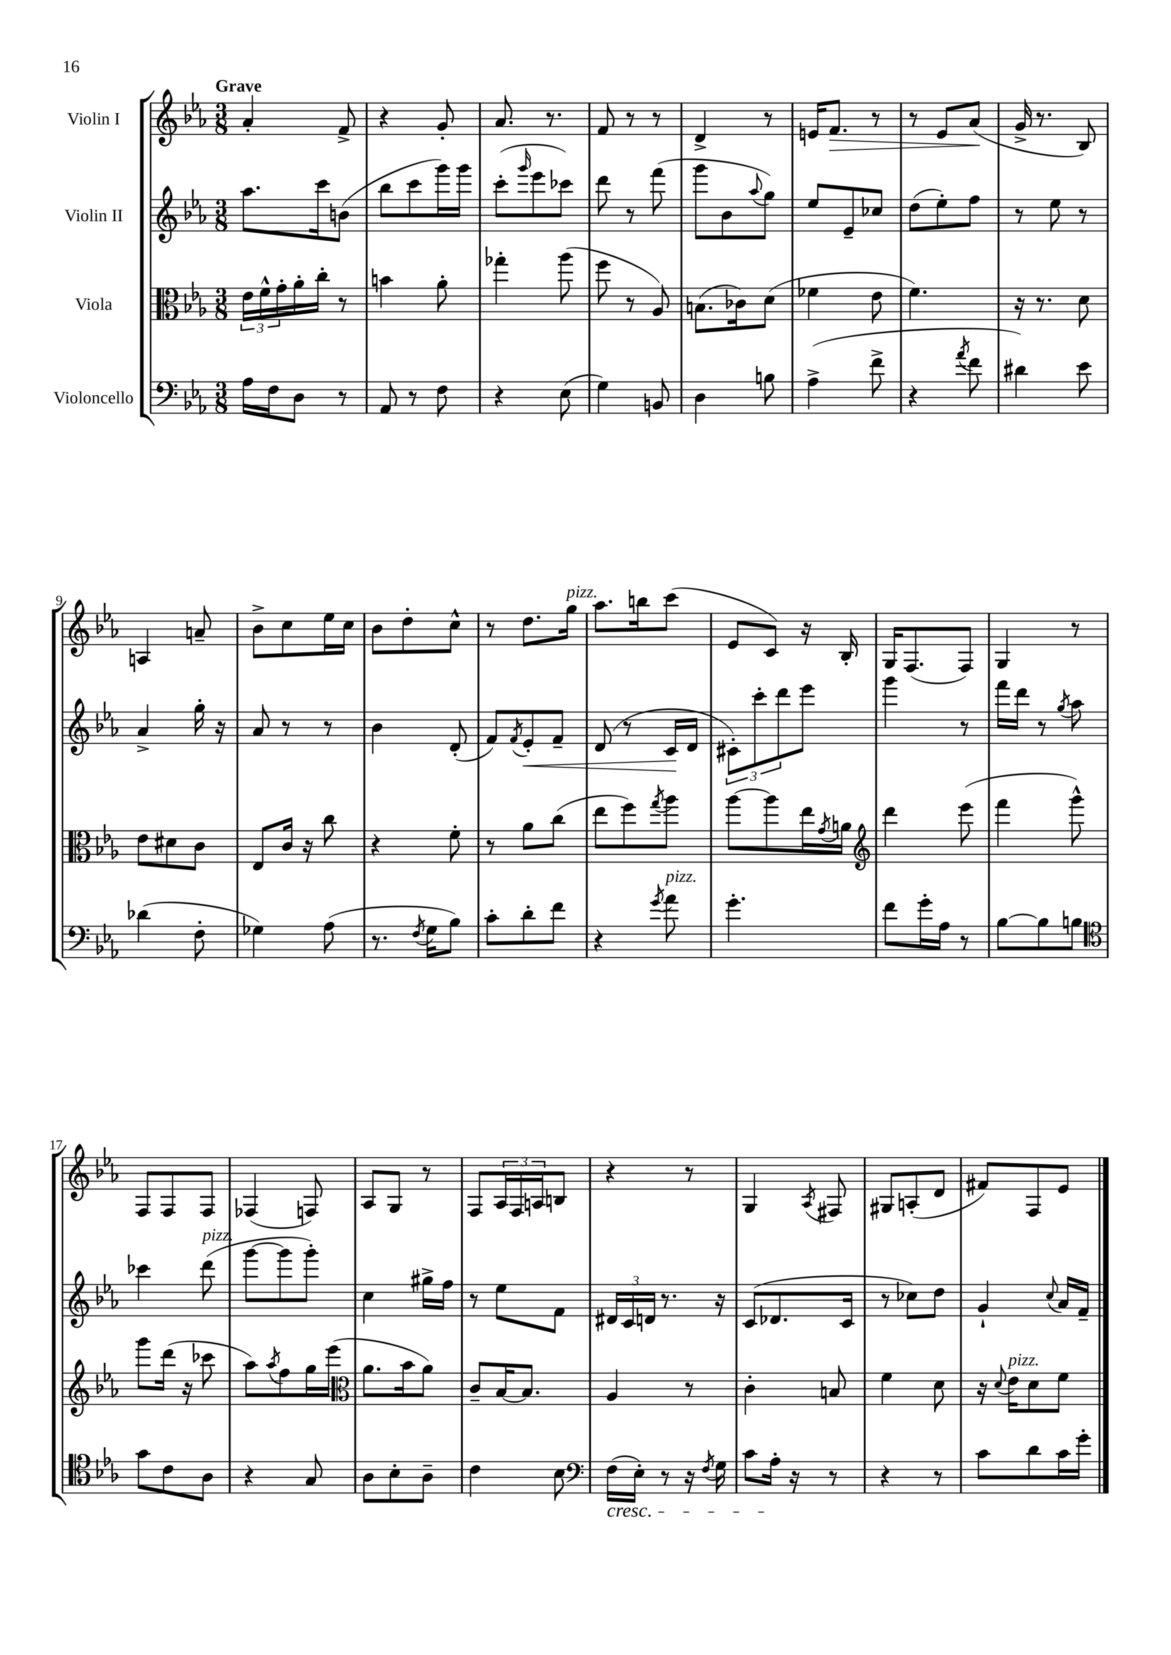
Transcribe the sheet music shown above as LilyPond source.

<<
\new StaffGroup <<
\new Staff = "s0" \with { instrumentName = "Violin I" } {
    \clef treble \key ees \major \numericTimeSignature \time 3/8 \tempo "Grave"
    aes'4-. f'8-> |
    r4 g'8-. |
    aes'8. r8. |
    f'8 r8 r8 |
    d'4-> r8 |
    e'16 f'8.\> r8 |
    r8 ees'8 aes'8\!( |
    g'16-> r8. bes8) |
    a4 a'8-- |
    bes'8-> c''8 ees''16 c''16 |
    bes'8 d''8-. c''8-^ |
    r8 d''8. g''16^\markup { \italic "pizz." } |
    aes''8. b''16 c'''8( |
    ees'8 c'8) r16 bes16-. |
    g16 f8.( f8) |
    g4 r8 |
    f8 f8 f8 |
    fes4( f8) |
    aes8 g8 r8 |
    f8 \tuplet 3/2 { aes16 f16 a16 } b8 |
    r4 r8 |
    g4 \acciaccatura { aes8 } fis8 |
    gis8 a8-.( d'8 |
    fis'8) f8 ees'8 \bar "|." |
}
\new Staff = "s1" \with { instrumentName = "Violin II" } {
    \clef treble \key ees \major \numericTimeSignature \time 3/8
    aes''8. c'''16 b'8( |
    bes''8 c'''8 g'''16) g'''16 |
    c'''8-.( \grace { g'''16 } ees'''8 ces'''8) |
    d'''8 r8 f'''8( |
    g'''8 bes'8 \appoggiatura { aes''8 } g''8) |
    ees''8 ees'8-- ces''8 |
    d''8( ees''8-.) f''8 |
    r8 ees''8 r8 |
    aes'4-> g''16-. r16 |
    aes'8 r8 r8 |
    bes'4 d'8-.( |
    f'8) \acciaccatura { f'8 } ees'8-.\< f'8-- |
    d'8( r8 c'16\! d'16 |
    \tuplet 3/2 { cis'8-.) c'''8-. d'''8 } ees'''8 |
    g'''4 r8 |
    f'''16 d'''16 r8 \acciaccatura { g''8 } aes''8 |
    ces'''4 d'''8^\markup { \italic "pizz." }( |
    g'''8~ g'''8 g'''8-.) |
    c''4 gis''16-> f''16 |
    r8 ees''8 f'8 |
    \tuplet 3/2 { dis'16 c'16 d'16 } r8. r16 |
    c'8( des'8. c'16 |
    r8 ces''8) d''8 |
    g'4-! \appoggiatura { c''8 } aes'16 f'16-- \bar "|." |
}
\new Staff = "s2" \with { instrumentName = "Viola" } {
    \clef alto \key ees \major \numericTimeSignature \time 3/8
    \tuplet 3/2 { ees'16 f'16-^ g'16-. } aes'16-. c''16-. r8 |
    b'4 aes'8-. |
    ges''4-. aes''8( |
    f''8 r8 aes8) |
    b8.( ces'16) d'8( |
    fes'4 ees'8 |
    f'4.) |
    r16 r8. d'8 |
    ees'8 dis'8 c'8 |
    ees8 c'16 r16 c''8 |
    r4 f'8-. |
    r8 aes'8 c''8( |
    ees''8 f''8) \acciaccatura { g''8 } aes''8 |
    aes''8~ aes''8 ees''16 \acciaccatura { g'8 } a'16 |
    \clef treble d'''4 ees'''8( |
    f'''4 g'''8-^) |
    g'''8 d'''16( r16 ces'''8 |
    aes''8) \acciaccatura { aes''8 } f''8 g''16 ees'''16( |
    \clef alto aes'8. bes'16 aes'8) |
    c'8-- bes16~ bes8. |
    aes4 r8 |
    c'4-. b8 |
    f'4 d'8 |
    r16 \appoggiatura { d'8 } ees'16^\markup { \italic "pizz." } d'8 f'8 \bar "|." |
}
\new Staff = "s3" \with { instrumentName = "Violoncello" } {
    \clef bass \key ees \major \numericTimeSignature \time 3/8
    aes16 f16 d8 r8 |
    aes,8 r8 f8 |
    r4 ees8( |
    g4) b,8 |
    d4 b8 |
    aes4->( f'8-> |
    r4 \acciaccatura { aes'8 } f'8 |
    dis'4) ees'8 |
    des'4( f8-. |
    ges4) aes8( |
    r8. \acciaccatura { f8 } g16 bes8) |
    c'8-. d'8-. f'8 |
    r4 \acciaccatura { g'8 } aes'8^\markup { \italic "pizz." } |
    g'4.-. |
    f'8 g'16-. aes16 r8 |
    bes8~ bes8 b8 |
    \clef tenor g'8 c'8 aes8 |
    r4 g8 |
    aes8 bes8-. aes8-- |
    c'4 bes8 |
    \clef bass f16\cresc( ees16-.) r8 r16 \acciaccatura { f8 } g16 |
    c'8 aes16-.\! r16 r8 |
    r4 r8 |
    c'8 d'8 c'16 g'16-. \bar "|." |
}
>>
>>
